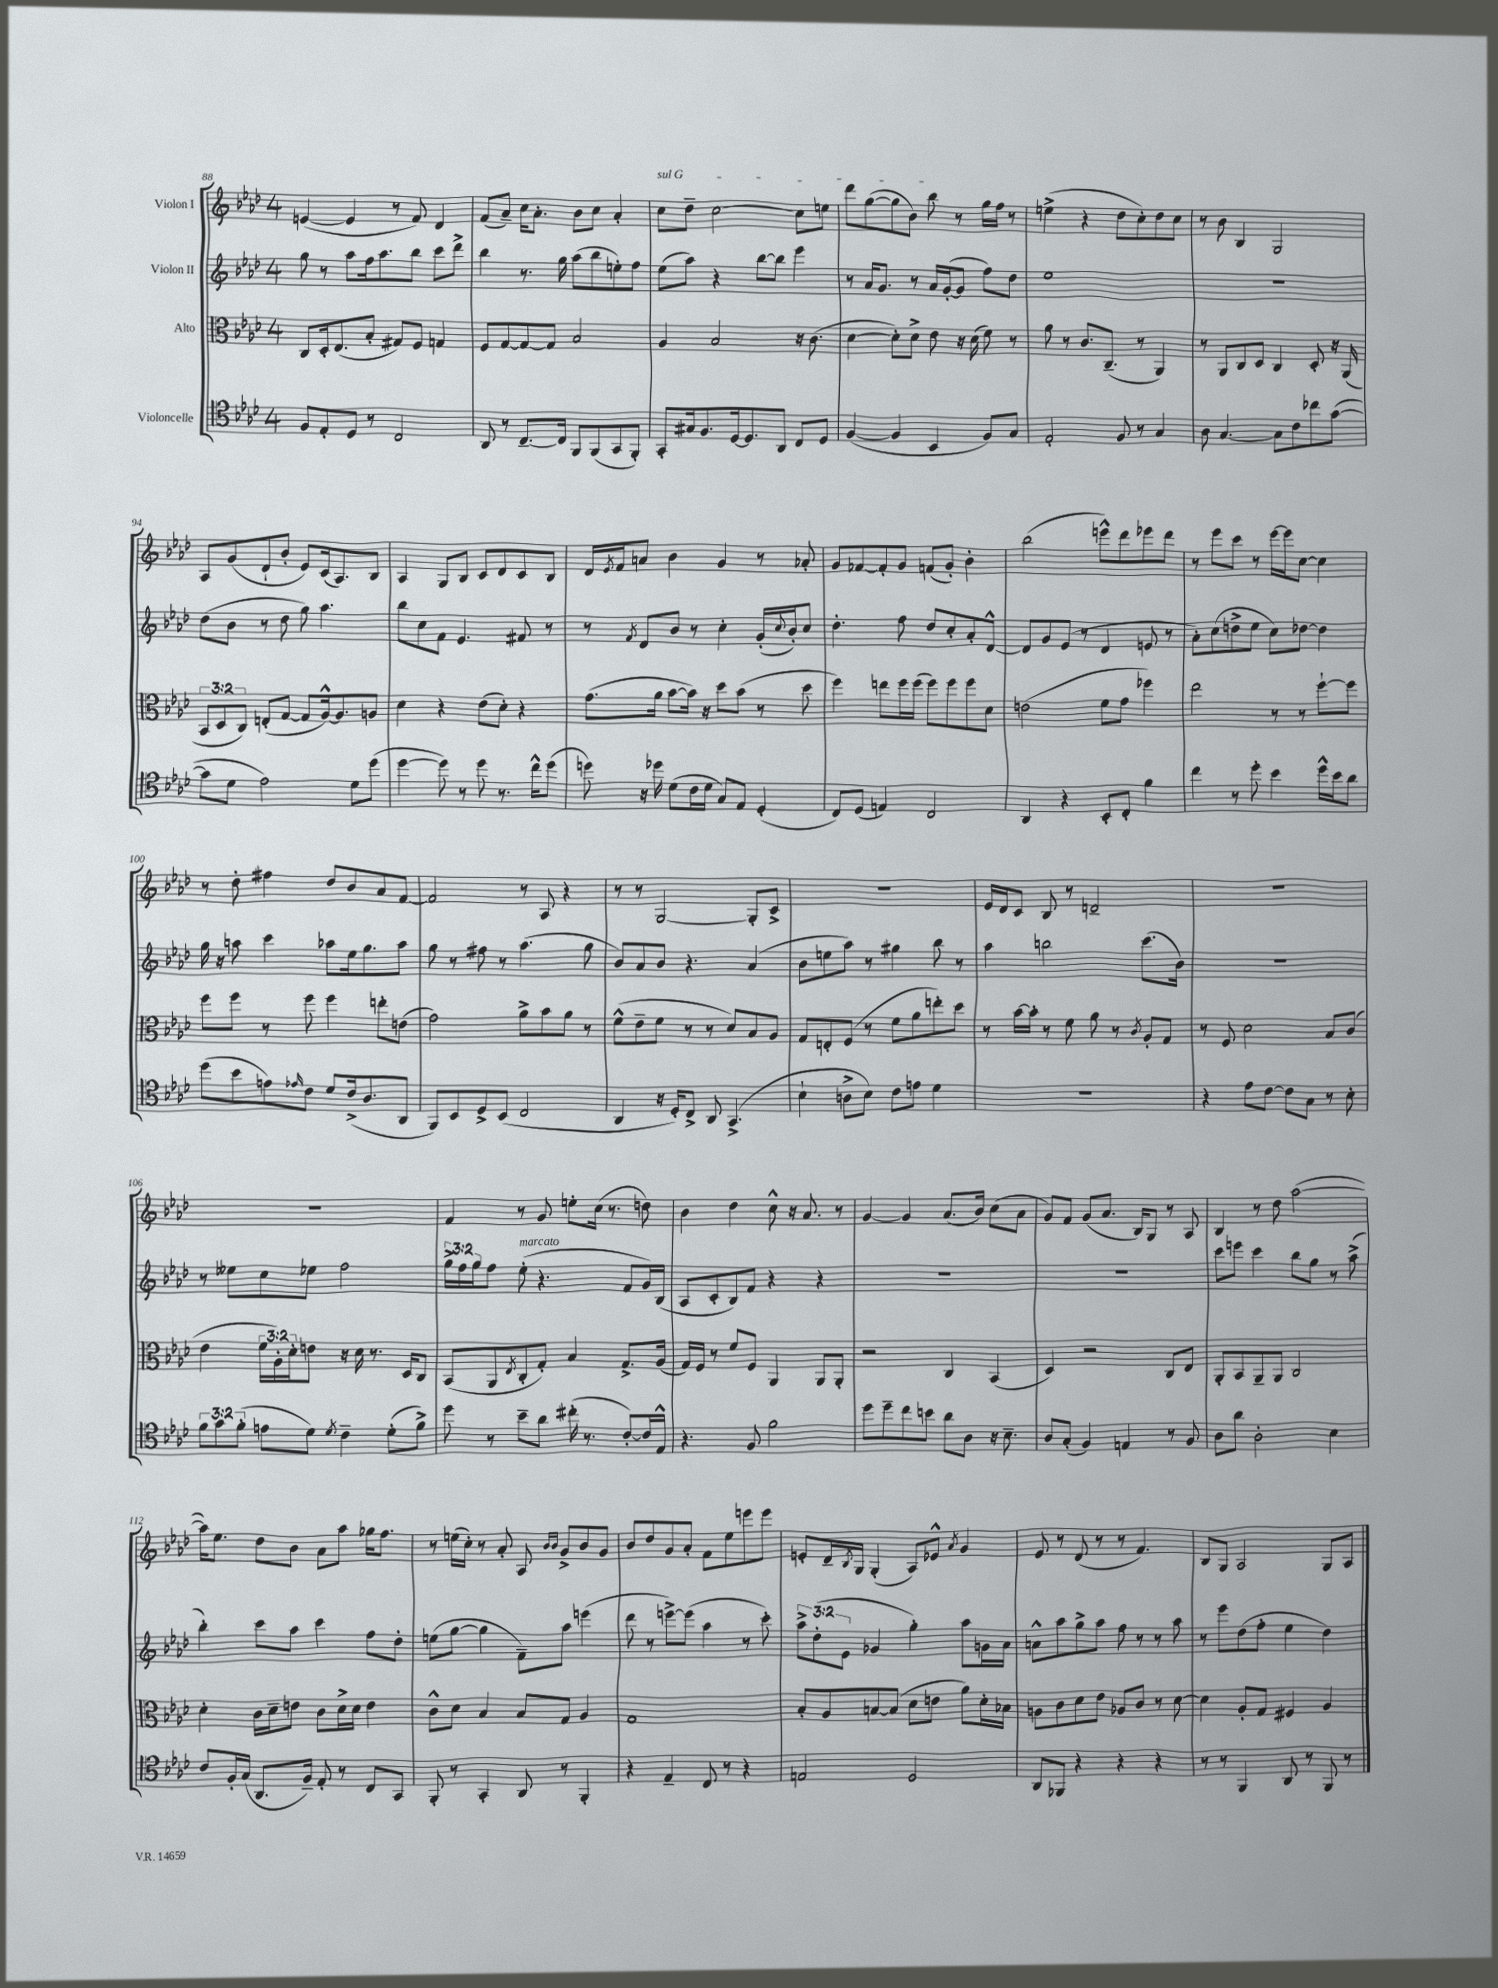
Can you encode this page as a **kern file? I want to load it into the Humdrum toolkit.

**kern	**kern	**kern	**kern
*part4	*part3	*part2	*part1
*staff4	*staff3	*staff2	*staff1
*I"Violoncelle	*I"Alto	*I"Violon II	*I"Violon I
*clefC4	*clefC3	*clefG2	*clefG2
*k[b-e-a-d-]	*k[b-e-a-d-]	*k[b-e-a-d-]	*k[b-e-a-d-]
*M4/4	*M4/4	*M4/4	*M4/4
=88	=88	=88	=88
8F/L	8C/L	8gg\	([4en/
8E-'/	16D-'/k	8r	.
.	(8.E-/	.	.
8D-/J	.	8aa-\L	4e/]
8r	8B-'/J	16ff\k	.
.	.	8.aa-\	.
2C/	8G#X/L)	.	8r
.	8F/J	8bb-\J	8f/)
.	4Gn/	8ccc\L	4d-/
.	.	8ddd-^\J	.
=89	=89	=89	=89
8AA-/	8F/L	4bb-\	(8f/L
8r	[8G/	.	8a-~/J)
[8.C~/L	8G/_	8.r	16cc\KL
.	.	.	8.a-'\J
.	8G/J]	.	.
16C/Jk]	.	16gg\	.
8FF/L	2B-/	(8aa-\L	8b-\L
(8FF/	.	8bb-\	8cc\J
8GG/	.	8een'\)	4a-'/
8FF'/J)	.	8ff\J	.
=90	=90	=90	=90
!	!	!	!LO:TX:a:i:t=sul G
8GG'/L	4A-/	(8ee-\L	8cc\L
16G#X/k	.	8aa-\J)	8dd-~\J
8.F/	.	.	.
.	2B-/	4r	[2cc\
[16D-/k	.	.	.
8.D-/]	.	.	.
.	.	[8bb-\L	.
8AA-/J	.	8bb-\J]	.
8C/L	16r	4eee-\	8cc\L]
.	(8.c\	.	.
8D-/J	.	.	8een\J
=91	=91	=91	=91
([4F/	[4d-\	8r	8ddd-\L
.	.	16a-/KL	([8gg\
.	.	8.g/J	.
4F/]	8d-'\L])	.	8gg\]
.	8d-^\J	8r	8b-\J)
4BB-/	8e-\	16a-/LL	8bb-\
.	.	([16g'/J	.
.	16r	8g/J]	8r
.	(16d-\	.	.
8F/L)	8f\)	8ff\L)	16gg\LL
.	.	.	16ff\JJ
8G/J	8r	8dd-\J	8r
=92	=92	=92	=92
2E-'/	8a-\	1ee-	(4een^\
.	8r	.	.
.	8.c/L	.	4r
.	(8.C~/J	.	.
8F/	.	.	8dd-\L
8r	8r	.	8cc'\)
4G/	4AA-/)	.	8dd-\
.	.	.	8cc\J
=93	=93	=93	=93
8A-\	8r	1r	8r
[4.G/	8AA-/L	.	8b-\
.	8C/	.	4B-/
.	8D-/J	.	.
8G\L]	4C/	.	2G/
8c\	.	.	.
8cc-X\	8D-'/	.	.
([8g\J	16r	.	.
.	(16AA-/	.	.
!!LO:LB:g=z
=94	=94	=94	=94
8g\L]	12BB-/L	(8dd-\L	8A-/L
.	12D-/	.	.
8d-\J	.	8b-\J	(8g/
.	12C/J)	.	.
2e-\)	(8En'/L	8r	8d-`/
.	[8G/J	8dd-\	8b-'/J
.	8G/L]	8gg\)	8e-/L)
.	[16A-^^/k)	4.aa-\	(16c/k
.	8.A-/]	.	8.A-/)
8d-\L	.	.	.
(8dd-\J	8An/J	.	8B-/J
=95	=95	=95	=95
[4dd-\	4d-\	8bb-\L	4A-/
.	.	8cc\	.
8dd-\])	4r	8f\J	8G/L
8r	.	4.e-/	8B-/J
8dd-\	(8e-\L	.	8c/L
8.r	8d-'\J)	.	8d-/
.	4r	8f#X/	8c/
16cc^^\KL	.	.	.
(8dd-\J	.	8r	8B-/J
=96	=96	=96	=96
8ddn\)	(8.g\L	8r	16d-/LL
.	.	.	8qe-/
.	.	.	16f/J
.	.	8qf/	.
16r	.	8d-/L	8an/J
16dd-X\	16a-\Jk	.	.
(8d-\L	[8b-\L	8b-/J	4b-\
16c\L	16b-\Jk])	8r	.
16d-\JJ	16r	.	.
8G/L)	8dd-\L	4cc'\	4g/
8E-/J	(8b-\J	.	.
(4D-'/	8r	(16g'/LL	8r
.	.	8qqcc/	.
.	.	16b-'/J)	.
.	8dd-\	8cc/J	8a-X'/
=97	=97	=97	=97
8C/L)	4ff\)	4.dd-'\	8g/L
(8D-/J	.	.	[8f-X/
4En/)	8een\L	.	8f-'/]
.	16ff\L	8ff\	8g/J
.	(16ff\JJ	.	.
2C/	8ff\L)	8dd-/L	(8fn/L
.	8ff\	8cc'/	8g'/J)
.	8ff\	8a-'/	4b-'\
.	8d-\J	[8d-^^/J	.
=98	=98	=98	=98
4AA-/	(2en\	8d-/L]	(2bb-\
.	.	8g/	.
4r	.	(8e-/J	.
.	.	8r	.
8BB-'/L	8f\L	4d-/	8eeen^^\L)
8C'/J	8g\J	.	8ddd-\
4f\	4ff-X\)	8en/	8eee-X\
.	.	8r	8ddd-\J
=99	=99	=99	=99
4cc\	2ee-\	8a-'\L)	8r
.	.	(8cc\	8eee-\L
8r	.	8ddn^\	8ccc\J
8dd-'\	.	8ee-\J	8r
4b-\	8r	8cc\L)	[16eee-\LL
.	.	.	16eee-\J]
.	8r	[8dd-X\J	[8cc\J
16dd-^^\LL	[8ff`\L	4dd-\]	4cc\]
16b-\J	.	.	.
8a-\J	8ff\J]	.	.
!!LO:LB:g=z
=100	=100	=100	=100
(8dd-\L	8ff\L	16gg\	8r
.	.	16r	.
8b-\	8ff\J	8aan\	8dd-'\
8en\)	8r	4ccc\	4ff#X\
16qqe-X/	.	.	.
8c\J	8ff\	.	.
8d-/L	4ff\	8aa-X\L	8dd-/L
(16c^/k	.	16ee-\k	8b-/
8.A-/	.	8.gg\	.
.	8een'\L	.	8a-/
8AA-/J	(8en\J	8aa-\J	[8f/J
=101	=101	=101	=101
8FF/L)	2g\)	8gg\	2f/]
8BB-/	.	8r	.
8D-^/	.	8ff#X\	.
(8BB-/J	.	8r	.
2C/	8a-^\L	(4.aa-\	8r
.	8b-\	.	8A-/
.	8a-\J	.	4r
.	8r	8gg\	.
=102	=102	=102	=102
4AA-/	(8f^^\L	8b-/L)	8r
.	8e-~\	8a-/	8r
16r	8f\J	8b-/J	[2G/
16D-'/KL)	.	.	.
8C^/J	8r	4.r	.
8AA-/	8r	.	.
(4.GG^/	8d-/L)	.	.
.	8B-/	(4a-/	8G'/L]
.	8A-/J	.	8c^/J
=103	=103	=103	=103
4B-`\	8G/L	8b-\L	1r
.	8En'/	8een\	.
8An^\L	(8F/J	8aa-\J)	.
8B-\J)	8r	8r	.
8c\L	8f\L	4gg#X\	.
8en\J	8a-\	.	.
4d-\	8een'\)	8bb-\	.
.	8dd-\J	8r	.
=104	=104	=104	=104
1r	8r	4aa-\	16e-/LL
.	.	.	16d-/J
.	[16b-\LL	.	8c/J
.	16b-'\JJ]	.	.
.	8r	2bbn\	8B-/
.	8f\	.	8r
.	8a-\	.	2dn~/
.	8r	.	.
.	8qc/	.	.
.	8A-'/L	(8.ccc\L	.
.	8G/J	.	.
.	.	16b-\Jk)	.
=105	=105	=105	=105
4r	8r	1r	1r
.	8F/	.	.
8e-\L	2d-\	.	.
[8c\J	.	.	.
8c\L]	.	.	.
8G\J	.	.	.
8r	8B-/L	.	.
8B-'\	(8c/J	.	.
!!LO:LB:g=z
=106	=106	=106	=106
12f\L	4e-\	8r	1r
12g\	.	.	.
.	.	8ee--X\L	.
(12f'\J	.	.	.
8en\L	24f\LL	8cc\	.
.	24A-'\)	.	.
.	24d-'\J	.	.
8d-\J)	8en\J	8ee-X\J	.
8qd-/	.	.	.
4c~\	16r	2ff\	.
.	16d-\	.	.
.	8.r	.	.
(8d-'\L	.	.	.
.	16D-/KL	.	.
8f^\J)	8C/J	.	.
=107	=107	=107	=107
8dd-\	(8BB-/L	24gg^\LL	4f/
.	.	24ff\	.
.	.	24gg\J	.
8r	8AA-/	8ff\J	.
.	8qE-/	.	.
!	!	!LO:TX:a:i:t=marcato	!
8b-~\L	8C'/	(8ee-'\	8r
8a-\J	8G'/J)	4.r	8g/
(16cc#X'\	4B-/	.	8een'\L
8.r	.	.	.
.	.	.	(16cc\Jk
.	.	.	8.r
[8c'/L)	8.G^/L	8f/L	.
16c/L]	.	16g/L)	8ddn\)
16E-^^/JJ	(16A-/Jk	(16B-/JJ	.
=108	=108	=108	=108
4.r	16G/LL)	8A-/L	4b-\
.	16F/JJ	.	.
.	8r	8c'/	.
.	8f/L	8B-/)	4dd-\
8F/	8F/J	8f/J	.
2f\	4AA-/	4r	8cc^^\
.	.	.	16r
.	.	.	8.a-/
.	8AA-/L	4r	.
.	8AA-'/J	.	8r
=109	=109	=109	=109
8dd-\L	2r	1r	[4g/
8dd-~\	.	.	.
8cc\	.	.	4g/]
8bn\J	.	.	.
8a-\L	4C/	.	(8.a-/L
8A-\J	.	.	.
.	.	.	16b-/Jk)
16r	(4BB-/	.	(8cc\L
8.B-~\	.	.	.
.	.	.	8a-\J
=110	=110	=110	=110
8A-/L	4D-/)	1r	8g/L)
(8G'/J	.	.	8f/J
4F/)	2r	.	(8g/L
.	.	.	8.a-/J
4En/	.	.	.
.	.	.	16B-/KL)
.	.	.	8G/J
8r	8C/L	.	8r
8F/	8E-/J	.	8A-/
=111	=111	=111	=111
8A-\L	8AA-'/L	8ccc\L	4B-/
8a-\J	8BB-/	8eeen\J	.
2A-'\	8AA-~/	4ccc\	8r
.	8AA-/J	.	8dd-\
.	2C/	8bb-\L	([2aa-\
.	.	8gg\J	.
4B-\	.	8r	.
.	.	(8aa-^\	.
!!LO:LB:g=z
=112	=112	=112	=112
8c/L	4d-'\	4bb-'\)	16aa-\KL])
.	.	.	8.ee-\J
16F'/L	.	.	.
(16G/JJ	.	.	.
8.AA-/L	16c\LL	8ccc\L	8dd-\L
.	16d-~\J	.	.
.	8en\J	8aa-\J	8b-\J
16F~/Jk)	.	.	.
8E-'/	8c\L	4ccc\	8a-\L
8r	16d-^\L	.	8aa-\J
.	16d-\JJ	.	.
8C/L	4e\	8ff\L	16gg-X\KL
.	.	.	8.ff\J
8GG/J	.	8dd-'\J	.
=113	=113	=113	=113
8FF'/	8c^^\L	(8een\L	8r
8r	8d-\J	[8gg\J	(16een\LL
.	.	.	16cc'\JJ)
4GG'/	4B-/	4gg\]	8r
.	.	.	8a-'/
8AA-/	8B-/L	8f~\L)	8A-/
.	.	.	16qqb-/LL
.	.	.	16qqb-/JJ
8r	8G/J	8aa-\J	8g^/L
4FF'/	4A-/	(4eeen\	8b-/
.	.	.	8g/J
=114	=114	=114	=114
4r	1G	8ddd-\	8b-/L
.	.	8r	8dd-/
4E-~/	.	[8eeen^\L)	8g/
.	.	(8eee\J]	8a-'/J
8C/	.	4aa-\	8f\L
8r	.	.	8ee-\
4r	.	8r	8eeen\
.	.	8ccc'\)	8eee\J
=115	=115	=115	=115
2En/	8B-'/L	12aa-^\L	8en'/L
.	.	(12dd-'\	.
.	8A-/	.	16d-~/L
.	.	12e-\J	.
.	.	.	8qB-/
.	.	.	16G/JJ
.	[8Bn/	4g-X/	(4G'/
.	(8B/J]	.	.
2D-/	8d-\L	4gg'\)	8A-/L)
.	8en\J	.	8e-X^^/J
.	.	.	8qa-/
.	8a-\L)	8aa-\L	4g/
.	16d-'\L	16gn\L	.
.	16B-X\JJ	16a-\JJ	.
=116	=116	=116	=116
8AA-/L	8An\L	8an^^\L	8e-/
8FF-X/J	8c\	8aa-\	8r
4r	8d-\	8gg^\	(8d-/
.	8e-\J	8aa-\J	8r
4r	8A-X/L	8ff\	8r
.	8c/J	8r	4.f/)
4r	8r	8r	.
.	[8d-\	8aa-\	.
=117	=117	=117	=117
8r	4d-\]	8r	8B-/L
8r	.	8eee-\L	8G/J
4FF/	8A-'/L	(8dd-\	2A-/
.	8G/J	8ff'\J	.
8AA-/	4F#X/	4ee-\	.
8r	.	.	.
8FF/	4A-/	4dd-\)	8G/L
8r	.	.	8A-/J
==	==	==	==
*-	*-	*-	*-
